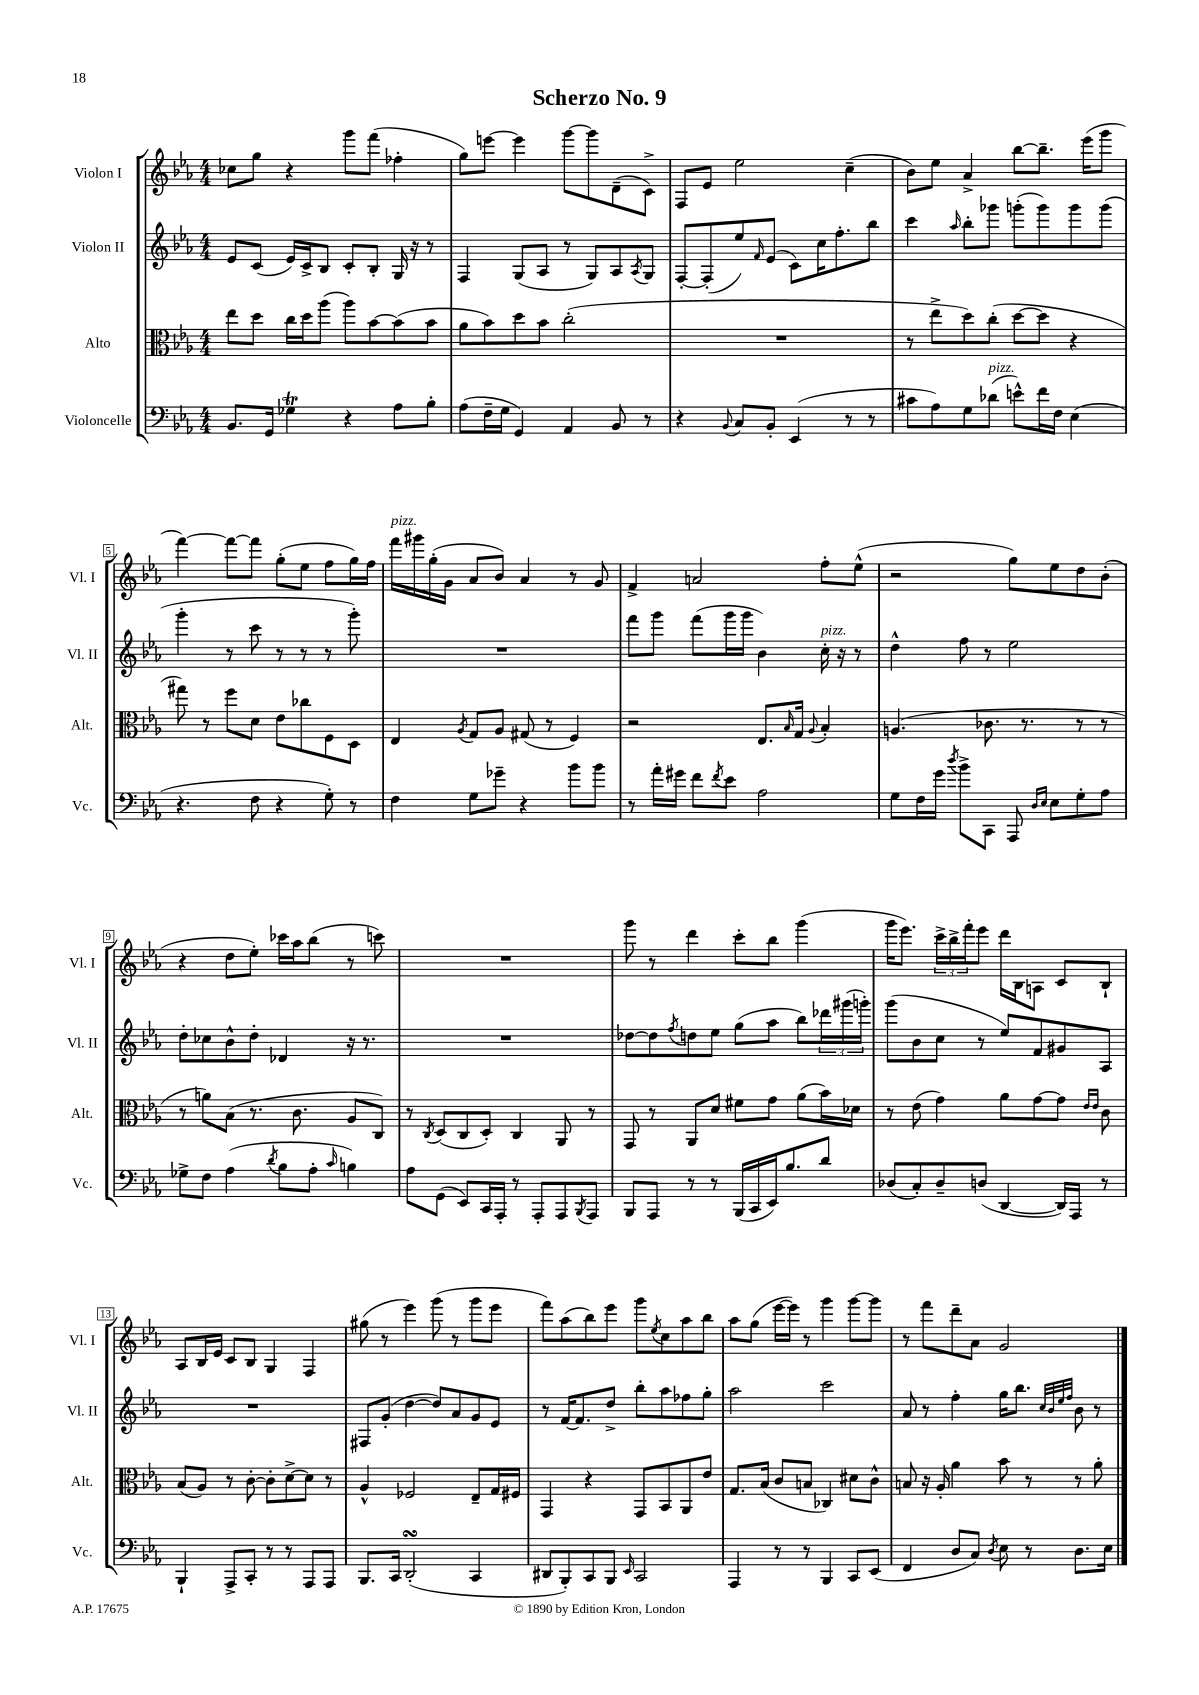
\header { title = "Scherzo No. 9" }
<<
\new StaffGroup <<
\new Staff = "s0" \with { instrumentName = "Violon I" shortInstrumentName = "Vl. I" } {
    \clef treble \key ees \major \numericTimeSignature \time 4/4
    ces''8 g''8 r4 g'''8 f'''8( fes''4-. |
    g''8) e'''8~ e'''4 g'''8~ g'''8 d'8--( c'8->) |
    f8 ees'8 ees''2 c''4--( |
    bes'8) ees''8 aes'4-> bes''8~ bes''8.-- ees'''16( g'''8 |
    f'''4~) f'''8~ f'''8 g''8-.( ees''8 f''8 g''16) f''16 |
    f'''16^\markup { \italic "pizz." } gis'''16 g''16-.( g'16 aes'8 bes'8) aes'4 r8 g'8 |
    f'4-> a'2 f''8-. ees''8-^( |
    r2 g''8) ees''8 d''8 bes'8-.( |
    r4 d''8 ees''8-.) ces'''16 aes''16 bes''8( r8 c'''8) |
    R1 |
    g'''8 r8 d'''4 c'''8-. bes''8 g'''4( |
    g'''16 ees'''8.) \tuplet 3/2 { c'''16-> bes''16-> f'''16-. } ees'''8 d'''16 bes16 a8 c'8 bes8-! |
    aes8 bes16 ees'16 c'8 bes8 g4 f4 |
    gis''8( r8 ees'''4) g'''8( r8 g'''8 ees'''8 |
    f'''8) aes''8( bes''8) ees'''8 g'''8 \acciaccatura { ees''8 } c''8 aes''8 bes''8 |
    aes''8 g''8( ees'''16~ ees'''16) r8 g'''4 g'''8~ g'''8 |
    r8 f'''8 d'''8-- aes'8 g'2 \bar "|." |
}
\new Staff = "s1" \with { instrumentName = "Violon II" shortInstrumentName = "Vl. II" } {
    \clef treble \key ees \major \numericTimeSignature \time 4/4
    ees'8 c'8( ees'16) c'16-> bes8 c'8-. bes8-. g16 r16 r8 |
    f4 g8( aes8 r8 g8) aes8 \acciaccatura { aes8 } g8 |
    f8~-. f8-.( ees''8) \grace { f'16 } ees'8( c'8) c''16 f''8.-. bes''8 |
    c'''4 \grace { aes''16 } bes''8-. ges'''8 g'''8-.( g'''8) g'''8 g'''8( |
    g'''4-. r8 c'''8 r8 r8 r8 g'''8-.) |
    R1 |
    f'''8 g'''8 f'''8( g'''16 g'''16 bes'4) c''16-.^\markup { \italic "pizz." } r16 r8 |
    d''4-^ f''8 r8 ees''2 |
    d''8-. ces''8 bes'8-^ d''8-. des'4 r16 r8. |
    R1 |
    des''8~ des''8 \acciaccatura { f''8 } d''8 ees''8 g''8( aes''8 bes''8) \tuplet 3/2 { des'''16 gis'''16( g'''16-.) } |
    g'''8( bes'8 c''8 r8 ees''8) f'8 gis'8 aes8 |
    R1 |
    fis8 g'8-.( d''4~ d''8) aes'8 g'8 ees'8 |
    r8 f'16~ f'8. d''8-> bes''8-. aes''8 fes''8 g''8-. |
    aes''2 c'''2 |
    aes'8 r8 f''4-. g''16 bes''8. \grace { c''32 bes'32 ees''32 f''32 } bes'8 r8 \bar "|." |
}
\new Staff = "s2" \with { instrumentName = "Alto" shortInstrumentName = "Alt." } {
    \clef alto \key ees \major \numericTimeSignature \time 4/4
    ees''8 d''8 c''16 d''16 aes''8( aes''8) bes'8~ bes'8( bes'8 |
    aes'8 bes'8) d''8 bes'8 c''2-.( |
    R1 |
    r8 ees''8-> d''8) c''8-.( d''8~ d''8 r4 |
    gis''8) r8 f''8 d'8 ees'8 ces''8 f8 d8 |
    ees4 \acciaccatura { aes8 } g8 aes8 gis8( r8 f4) |
    r2 ees8. \grace { bes16 } g16 \appoggiatura { aes8 } bes4-. |
    a4.( ces'8. r8. r8 r8 |
    r8 a'8) bes8( r8. c'8. aes8 c8) |
    r8 \acciaccatura { c8 } d8( c8 d8-.) c4 aes,8 r8 |
    g,8 r8 aes,8 d'8 fis'8 g'8 aes'8( bes'16) des'16 |
    r8 ees'8( g'4) aes'8 g'8~ g'8 \grace { ees'16 ees'16 } c'8 |
    bes8( aes8) r8 c'8~-. c'8-. d'8~-> d'8 r8 |
    aes4-^ fes2 ees8-- g16 fis16 |
    g,4 r4 g,8 bes,8 aes,8 ees'8 |
    g8. bes16( c'8 b8 ces4) dis'8 c'8-^ |
    b8 r16 aes16-. aes'4 bes'8 r8 r8 aes'8-. \bar "|." |
}
\new Staff = "s3" \with { instrumentName = "Violoncelle" shortInstrumentName = "Vc." } {
    \clef bass \key ees \major \numericTimeSignature \time 4/4
    bes,8. g,16 ges4\trill r4 aes8 bes8-. |
    aes8( f16-- g16 g,4) aes,4 bes,8 r8 |
    r4 \appoggiatura { bes,8 } c8 bes,8-. ees,4( r8 r8 |
    cis'8 aes8) g8 des'8^\markup { \italic "pizz." }( e'8-^) f'16 f16 ees4( |
    r4. f8 r4 g8-.) r8 |
    f4 g8 ges'8-- r4 bes'8 bes'8 |
    r8 aes'16-. gis'16 f'8 \acciaccatura { f'8 } ees'8 aes2 |
    g8 f16 g'16 \acciaccatura { d''8 } bes'8-> c,8 aes,,8 \grace { d16 ees16 } ees8 g8-. aes8 |
    ges8-> f8 aes4( \acciaccatura { d'8 } bes8 aes8-. \grace { c'16 } b4) |
    aes8 g,8( ees,8) c,16 aes,,16-. r8 aes,,8-. aes,,8 \acciaccatura { bes,,8 } aes,,8 |
    bes,,8 aes,,8 r8 r8 bes,,16( c,16 ees,16) bes8. d'8 |
    des8( c8-.) des8-- d8( d,4~ d,16) aes,,16 r8 |
    bes,,4-! aes,,8-> c,8-. r8 r8 aes,,8 aes,,8 |
    bes,,8. c,16 d,2-.\turn( c,4 |
    dis,8 bes,,8-.) c,8 bes,,8 \grace { ees,16 } c,2 |
    aes,,4 r8 r8 bes,,4 c,8 ees,8( |
    f,4 d8 c8) \acciaccatura { d8 } ees8 r8 d8. ees16 \bar "|." |
}
>>
>>
\layout { \context { \Score \override BarNumber.stencil = #(make-stencil-boxer 0.1 0.3 ly:text-interface::print) } }
